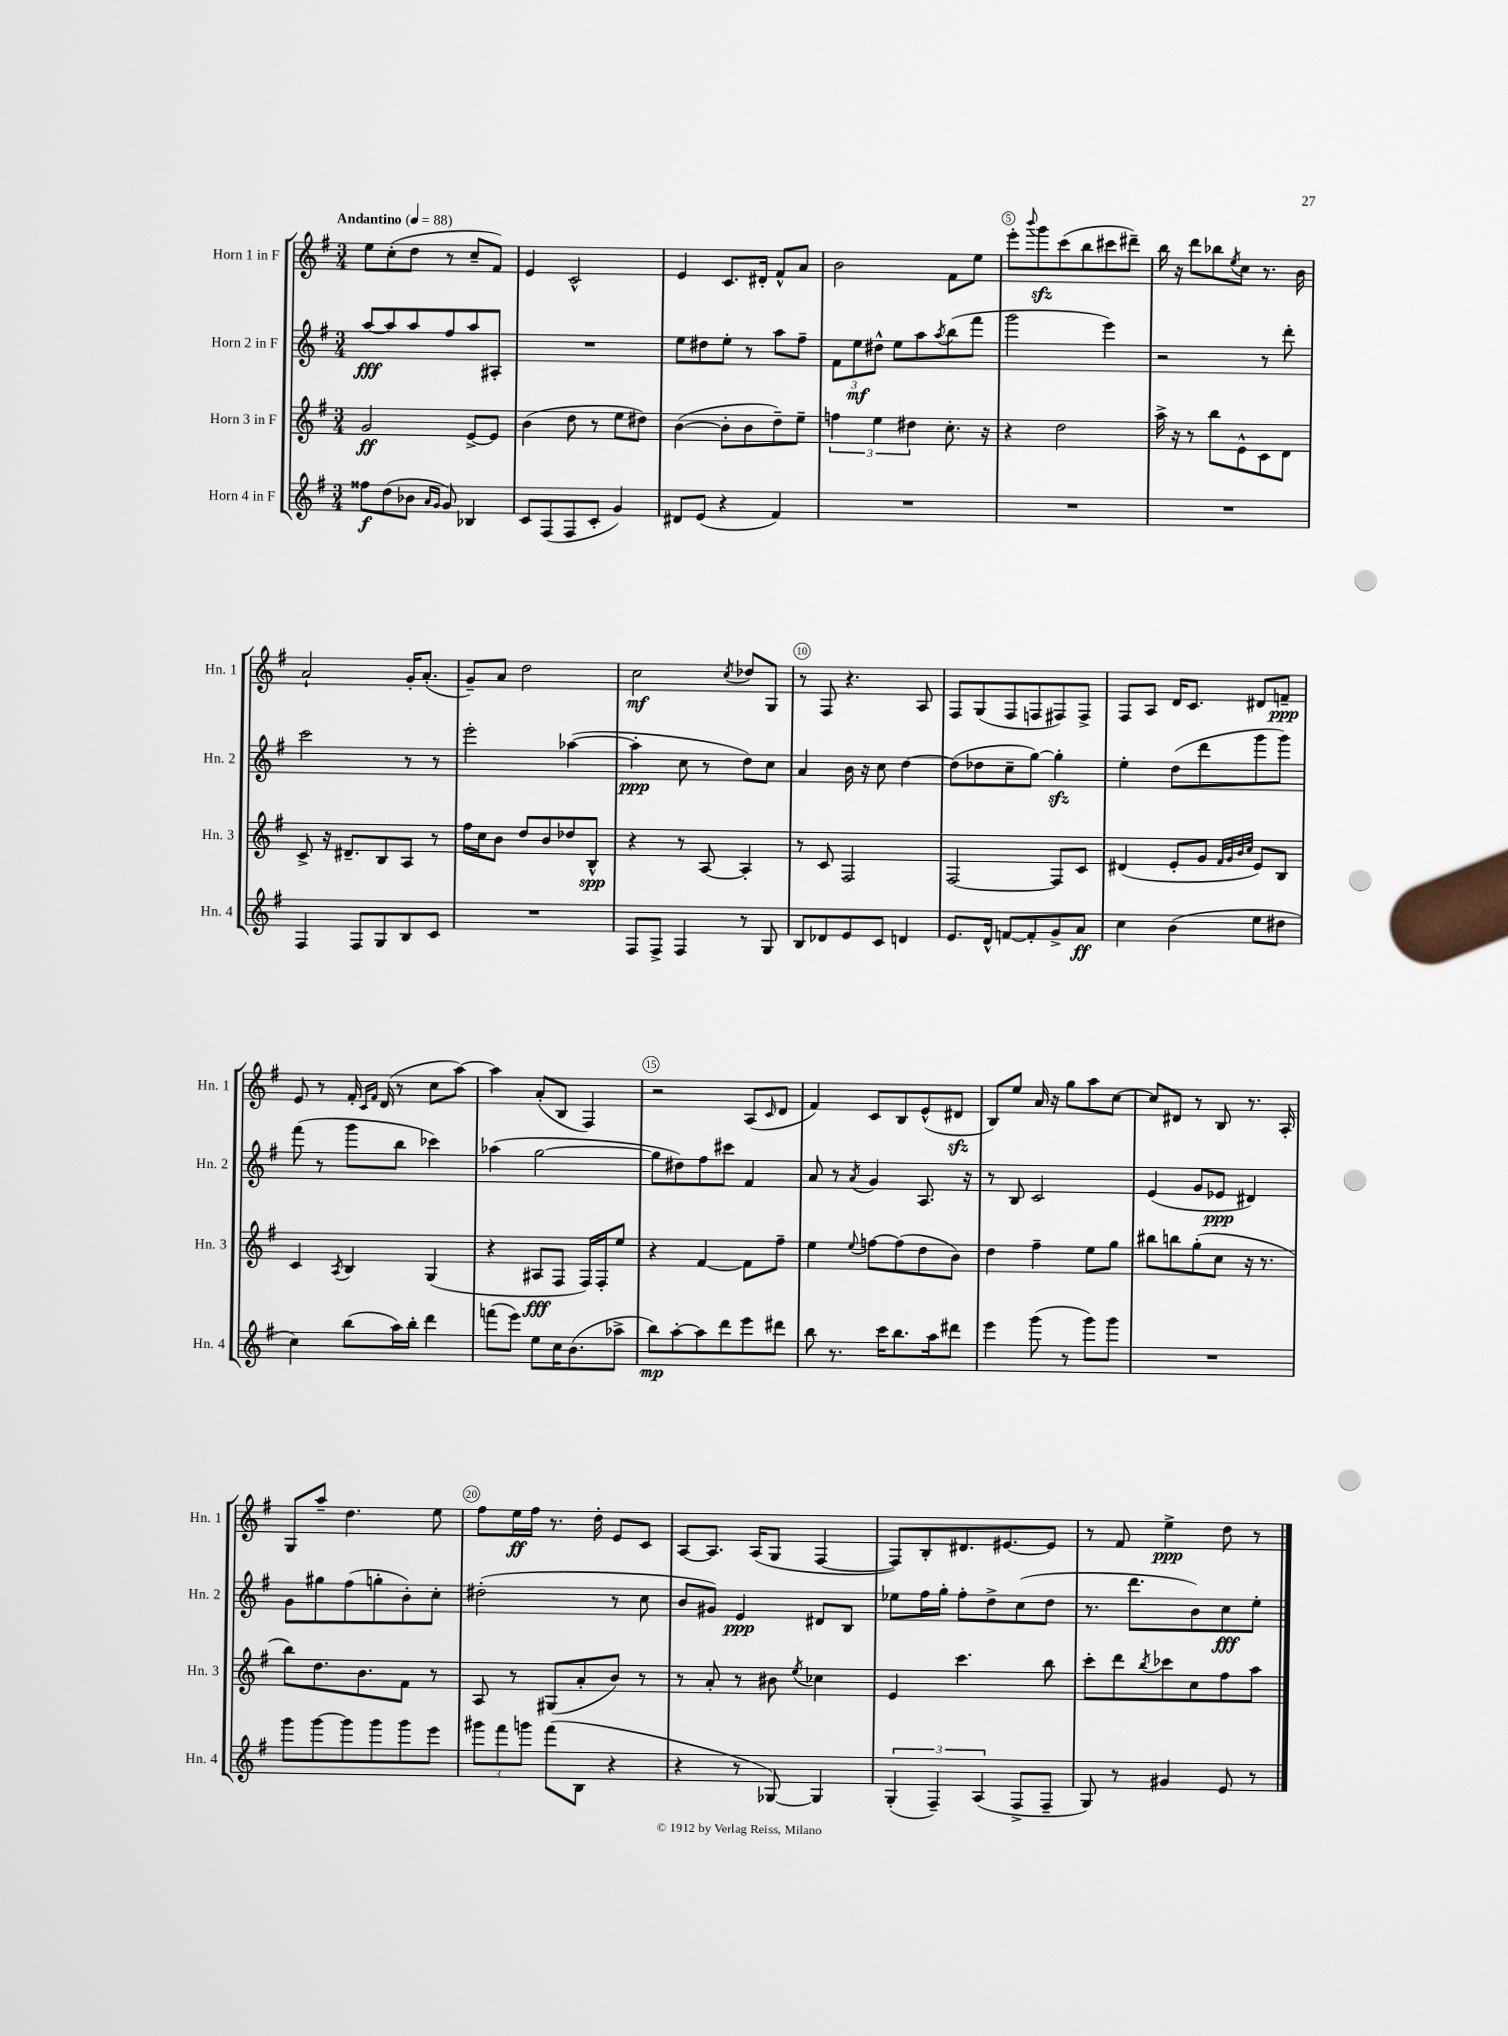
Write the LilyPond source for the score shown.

<<
\new StaffGroup <<
\new Staff = "s0" \with { instrumentName = "Horn 1 in F" shortInstrumentName = "Hn. 1" } {
    \clef treble \key g \major \numericTimeSignature \time 3/4 \tempo "Andantino" 4 = 88
    e''8 c''8-.( d''8 r8 c''8-- fis'8) |
    e'4 c'2-^ |
    e'4 c'8. dis'16-. fis'8-^ a'8 |
    b'2 fis'8 e''8 |
    e'''8-. \appoggiatura { b'''8 } g'''8\sfz c'''8( b''8 cis'''8 dis'''8--) |
    b''16 r16 d'''8 bes''8 \acciaccatura { e''8 } c''8 r8. b'16 |
    a'2-! g'16-. a'8.-.( |
    g'8--) a'8 d''2 |
    c''2\mf \acciaccatura { c''8 } des''8 g8 |
    r8 fis8 r4. a8 |
    fis8 g8( fis8 f8 fis8) fis8-> |
    fis8 a8 d'16 c'8. dis'8 f'8--\ppp |
    e'8 r8 fis'16-. \grace { c'16 fis'16 } d'16( r8 c''8 a''8~) |
    a''4 a'8-.( b8 fis4) |
    r2 a8( \grace { c'16 } d'8 |
    fis'4) c'8 b8 e'8-^( dis'8\sfz |
    b8) e''8 a'16 r16 g''8 a''8 c''8~ |
    c''8 dis'8 r8 b8 r8. a16-. |
    g8 a''8-- d''4. e''8 |
    fis''8 e''16\ff fis''16 r8. d''16-. e'8 c'8 |
    a8~ a8. a16( g8 fis4~ |
    fis8) b8-. dis'8. eis'8.~ eis'8 |
    r8 fis'8 e''4->\ppp d''8 r8 \bar "|." |
}
\new Staff = "s1" \with { instrumentName = "Horn 2 in F" shortInstrumentName = "Hn. 2" } {
    \clef treble \key g \major \numericTimeSignature \time 3/4
    a''8~\fff a''8 a''8 fis''8 a''8 ais8-. |
    R2. |
    e''8 dis''8 e''8-. r8 a''8 fis''8-- |
    \tuplet 3/2 { fis'8 e''8\mf dis''8-^ } e''8 a''8 \acciaccatura { a''8 } b''8( fis'''8 |
    g'''2 e'''4) |
    r2 r8 d'''8-. |
    c'''2 r8 r8 |
    e'''2-. aes''4~( |
    aes''4-.\ppp c''8 r8 d''8) c''8 |
    a'4 b'16 r16 c''8 d''4~ |
    d''8( des''8 c''8-- g''8~) g''4-.\sfz |
    e''4-. d''8( d'''8 g'''8 g'''8) |
    fis'''8( r8 g'''8 b''8 ces'''4) |
    aes''4( g''2~ |
    g''8 dis''8) fis''8 cis'''8 fis'4 |
    a'8 r8 \acciaccatura { a'8 } g'4 a8. r16 |
    r8 b8 c'2 |
    e'4( g'8 ees'8\ppp dis'4) |
    g'8 gis''8 fis''8( g''8-. b'8-.) c''8-. |
    dis''2-.( r8 c''8 |
    b'8 gis'8) e'4\ppp dis'8 b8 |
    ees''8 fis''16 g''16-. fis''8-. d''8-> c''8( d''8 |
    r8. d'''8. b'8) c''8\fff e''8-. \bar "|." |
}
\new Staff = "s2" \with { instrumentName = "Horn 3 in F" shortInstrumentName = "Hn. 3" } {
    \clef treble \key g \major \numericTimeSignature \time 3/4
    g'2\ff e'8~-> e'8 |
    b'4( d''8 r8 e''8 dis''8) |
    b'4~( b'8-. b'8 d''8--) e''8-- |
    \tuplet 3/2 { f''4 e''4 dis''4 } c''8.-. r16 |
    r4 d''2 |
    a''16-> r16 r8 b''8 e'8-^ c'8 d'8 |
    c'8-> r16 dis'8.-- b8 a8 r8 |
    fis''16 c''16 b'8 d''8 b'8 des''8 b8-^\spp |
    r4 r8 a8~ a4-. |
    r8 c'8 fis2 |
    fis2~ fis8 c'8 |
    dis'4( e'8-. g'8 \grace { fis'32 g'32 b'32 c''32 } e'8) b8 |
    c'4 \acciaccatura { a8 } b4 g4( |
    r4 ais8\fff fis8 fis16) fis16-. e''8 |
    r4 fis'4~ fis'8 fis''8-- |
    e''4 \appoggiatura { e''8 } f''8~ f''8( d''8 b'8) |
    d''4 fis''4-- e''8 g''8 |
    bis''8 b''8 g''8-.( c''8 r16 r8. |
    b''8) d''8. b'8. fis'8 r8 |
    a8 r8 gis8( a'8-. b'8) r8 |
    r8 a'8-. r8 bis'8 \acciaccatura { e''8 } ces''4 |
    e'4 c'''4. b''8 |
    c'''8-. d'''8 \acciaccatura { b''8 } ces'''8 c''8 fis''8 a''8 \bar "|." |
}
\new Staff = "s3" \with { instrumentName = "Horn 4 in F" shortInstrumentName = "Hn. 4" } {
    \clef treble \key g \major \numericTimeSignature \time 3/4
    fisis''8\f d''8( bes'8 \grace { a'16 g'16 } g'8) bes4 |
    c'8 fis8( fis8 c'8-. g'4) |
    dis'8 e'8( r4 fis'4) |
    R2. |
    R2. |
    R2. |
    fis4 fis8 g8 b8 c'8 |
    R2. |
    fis8 fis8-> fis4 r8 g8 |
    b8 des'8 e'8 c'8 d'4 |
    e'8. d'16-^ f'8~ f'8-. g'8-> a'8\ff |
    c''4 b'4( e''8 dis''8 |
    c''4) b''8( a''16) b''16-. d'''4 |
    f'''8( e'''8) e''8 c''16 b'8.( aes''8-> |
    b''8\mp) a''8~-. a''8 d'''8 e'''8 dis'''8 |
    b''8 r8. c'''16 b''8. a''16 dis'''8 |
    e'''4 g'''8( r8 g'''8) g'''8 |
    R2. |
    g'''8 g'''8~ g'''8 g'''8 g'''8 e'''8 |
    \tuplet 3/2 { gis'''8 fis'''8 g'''8 } fis'''8( b8 r4 |
    r4 r8 ges8~) ges4 |
    \tuplet 3/2 { g4-.( fis4--) a4( } fis8-> fis8-- |
    g8) r8 gis'4 e'8 r8 \bar "|." |
}
>>
>>
\layout { \context { \Score \override BarNumber.break-visibility = ##(#f #t #t) barNumberVisibility = #(every-nth-bar-number-visible 5) \override BarNumber.stencil = #(make-stencil-circler 0.1 0.3 ly:text-interface::print) } }
